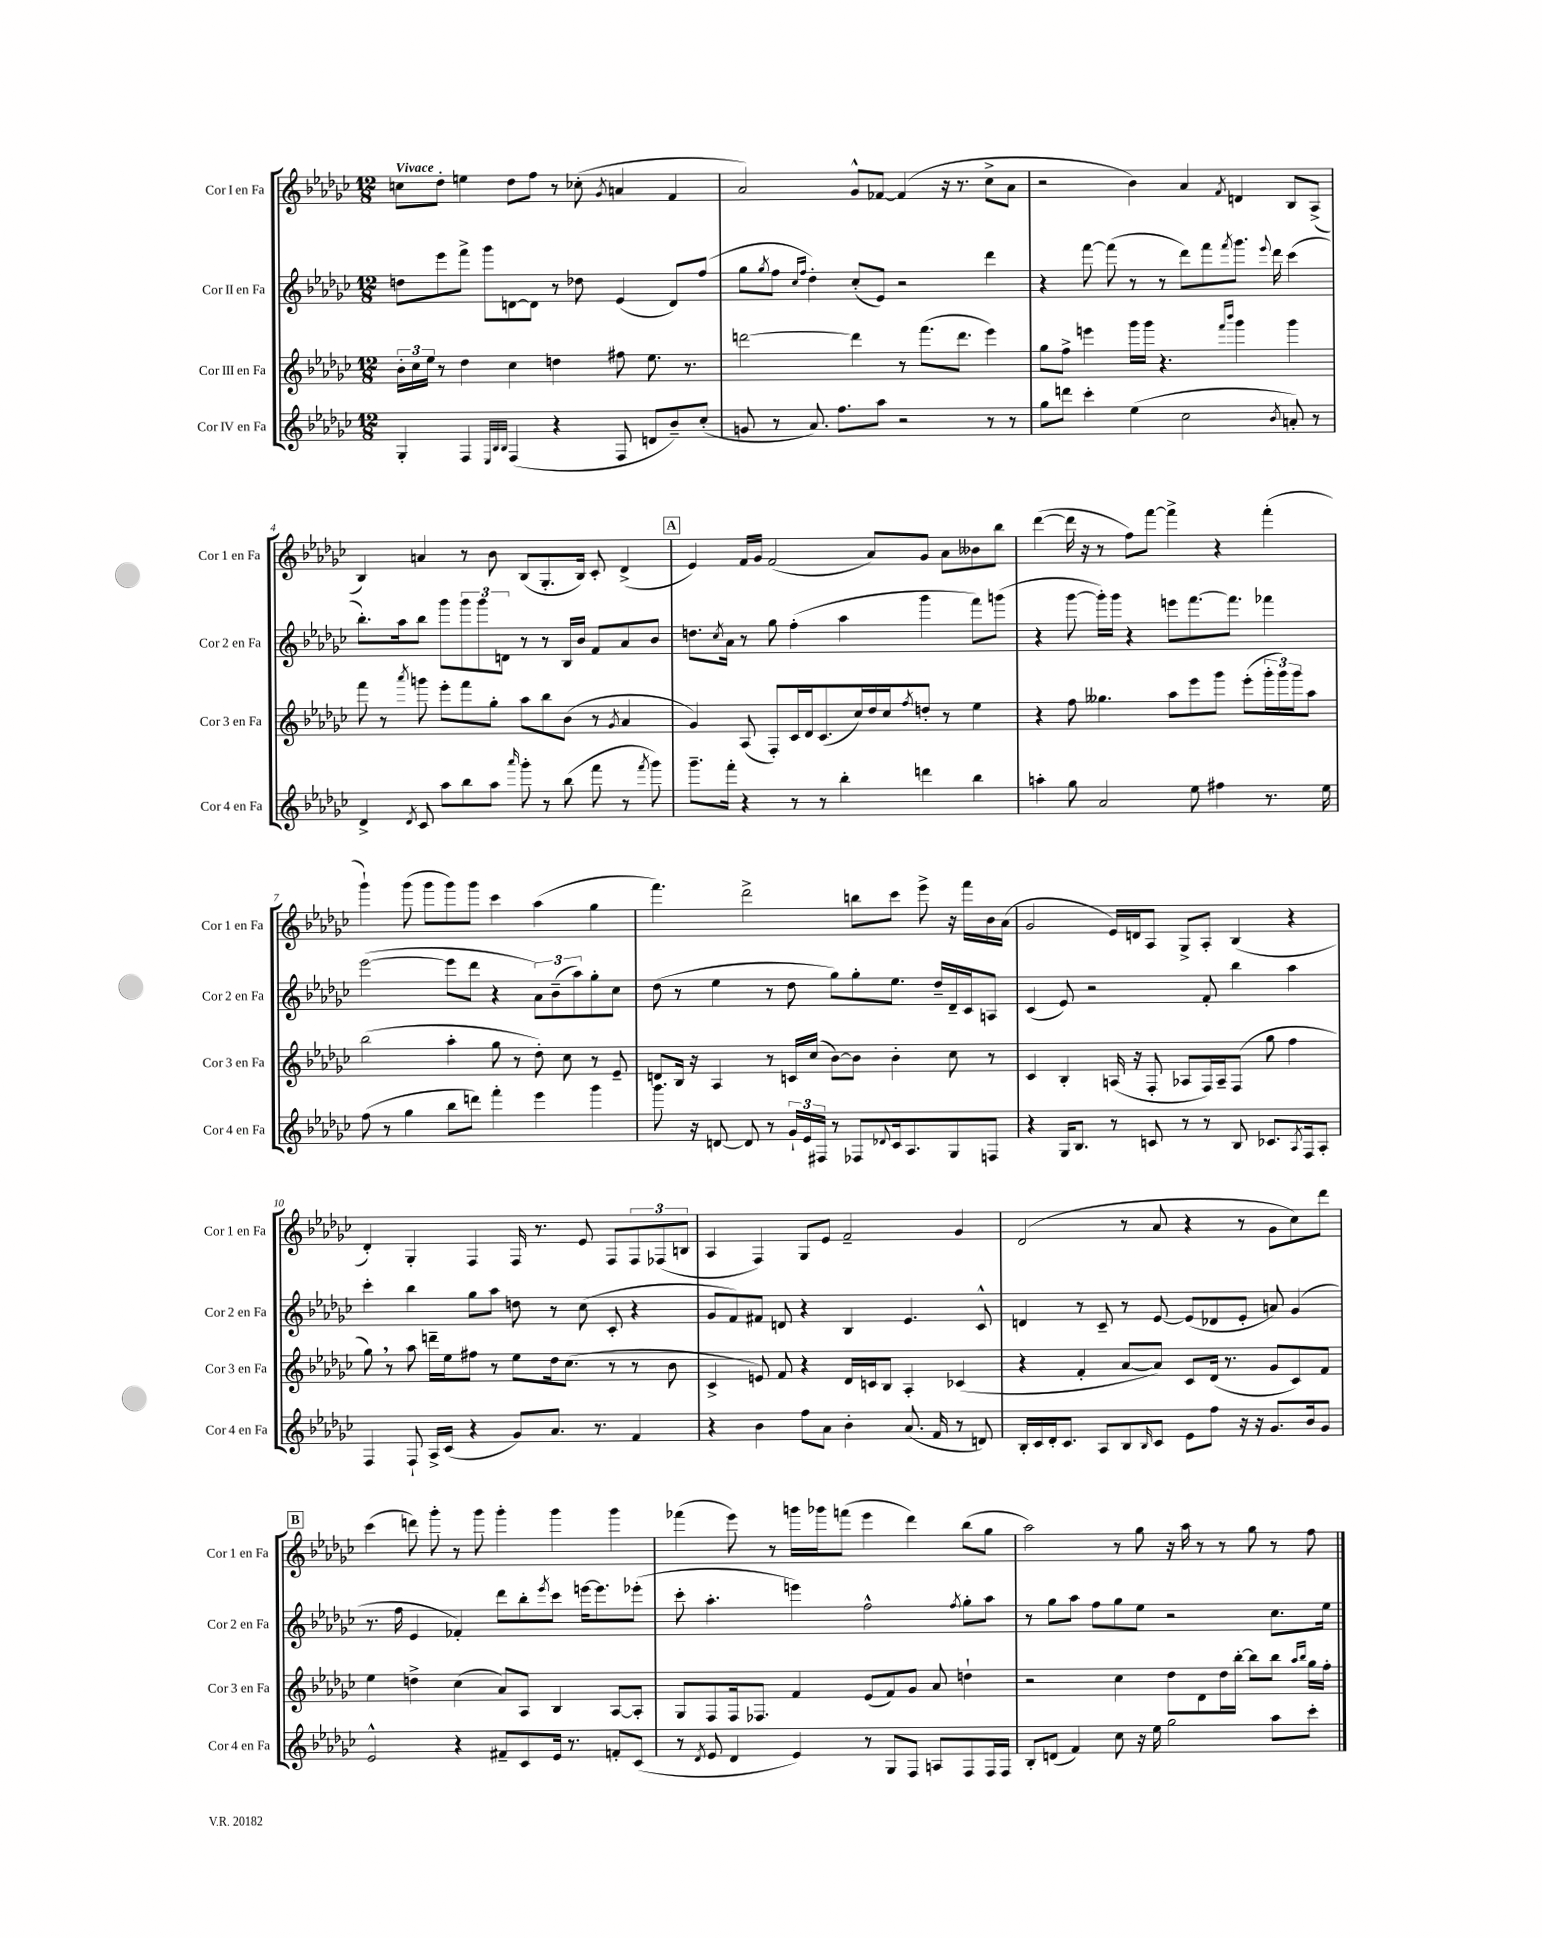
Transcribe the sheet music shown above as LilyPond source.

<<
\new StaffGroup <<
\new Staff = "s0" \with { instrumentName = "Cor I en Fa" shortInstrumentName = "Cor 1 en Fa" } {
    \clef treble \key ges \major \numericTimeSignature \time 12/8 \tempo "Vivace"
    c''8 des''8-. e''4 des''8 f''8 r8 ces''8-.( \acciaccatura { ges'8 } a'4 f'4 |
    aes'2) ges'8-^ fes'8~ fes'4( r16 r8. ces''8-> aes'8 |
    r2 bes'4) aes'4 \acciaccatura { f'8 } d'4 bes8 aes8->( |
    bes4) a'4 r8 bes'8 bes8( ges8.-. bes16) ces'8-. des'4->( |
    \mark \markup { \box "A" } ees'4) f'16 ges'16 f'2( aes'8) ges'8 aes'8 beses'8 bes''8 |
    des'''4~( des'''16 r16 r8 f''8) f'''8~ f'''4-> r4 f'''4-.( |
    ges'''4-!) ges'''8( ges'''8 ges'''8) ges'''8 ces'''4 aes''4( ges''4 |
    f'''4.) des'''2-> b''8 ces'''8 ees'''8-> r16 f'''16 bes'16 aes'16( |
    ges'2 ees'16) d'16 aes8 ges8-> aes8-. bes4( r4 |
    des'4-.) ges4-. f4 f16 r8. ees'8 f8 \tuplet 3/2 { f8 fes8( b8 } |
    aes4 f4) ges8 ees'8 f'2-- ges'4 |
    des'2( r8 aes'8 r4 r8 ges'8 ces''8) des'''8 |
    \mark \markup { \box "B" } ces'''4( d'''8) ges'''8-. r8 ges'''8 ges'''4-. ges'''4 ges'''4 |
    fes'''4( ees'''8) r8 g'''16 ges'''16 f'''8( ees'''4 des'''4) bes''8( ges''8 |
    aes''2) r8 ges''8 r16 aes''16 r8 r8 ges''8 r8 f''8 \bar "|." |
}
\new Staff = "s1" \with { instrumentName = "Cor II en Fa" shortInstrumentName = "Cor 2 en Fa" } {
    \clef treble \key ges \major \numericTimeSignature \time 12/8
    d''8 ees'''8 f'''8-> ges'''8 d'8~ d'8 r8 des''8 ees'4( d'8) f''8( |
    ges''8 \acciaccatura { ges''8 } f''8 \grace { ces''16 f''16 } des''4-.) ces''8-.( ees'8) r2 des'''4 |
    r4 f'''8~ f'''8( r8 r8 des'''8) f'''8 \acciaccatura { f'''8 } ges'''8. \appoggiatura { ees'''8 } des'''16 ces'''4( |
    bes''8.-.) aes''16 bes''8 ges'''8 \tuplet 3/2 { ges'''8 ges'''8 d'8 } r8 r8 bes16 bes'16 f'8 aes'8 bes'8 |
    \mark \markup { \box "A" } d''8. \acciaccatura { ces''8 } aes'16 r8 ges''8 f''4-.( aes''4 ges'''4 f'''8) g'''8( |
    r4 ges'''8~ ges'''16-.) ges'''16 r4 e'''8 f'''8.~ f'''8. fes'''4 |
    ees'''2~( ees'''8 des'''8 r4 \tuplet 3/2 { aes'8) bes'8--( aes''8) } ges''8-. ces''8 |
    des''8( r8 ees''4 r8 des''8 ges''8) ges''8-. ees''8. des''16-- des'16-- ces'16 a8 |
    ces'4( ees'8) r2 f'8-. bes''4 aes''4 |
    ces'''4-. bes''4 ges''8 aes''8 d''8 r8 ces''8( ces'8-. r4 |
    ges'8 f'8) fis'8 d'8 r4 bes4 ees'4. ces'8-^ |
    d'4 r8 ces'8-- r8 ees'8~ ees'8( des'8 ees'8-. a'8) ges'4( |
    \mark \markup { \box "B" } r8. f''16 ees'4 fes'4-.) des'''8 bes''8-. \acciaccatura { ees'''8 } ces'''8 e'''16~ e'''8. ees'''8-.( |
    ces'''8-. aes''4.-. e'''4) f''2-^ \acciaccatura { f''8 } ges''8-. aes''8 |
    r8 ges''8 aes''8 f''8 ges''8 ees''8 r2 ces''8. ees''16 \bar "|." |
}
\new Staff = "s2" \with { instrumentName = "Cor III en Fa" shortInstrumentName = "Cor 3 en Fa" } {
    \clef treble \key ges \major \numericTimeSignature \time 12/8
    \tuplet 3/2 { bes'16-. ces''16 ees''16 } r8 des''4 ces''4 d''4 fis''8 ees''8. r8. |
    d'''2~ d'''4 r8 f'''8.( d'''8. ees'''4) |
    ges''8 f''8-> e'''4 ges'''16 ges'''16 r4. \grace { f'''16 bes'''16 } ges'''4 ges'''4 |
    f'''8 r8 \acciaccatura { aes'''8 } g'''8 ees'''8-. f'''8 ges''8-. aes''8 bes''8 bes'8( r8 \acciaccatura { ges'8 } aes'4 |
    \mark \markup { \box "A" } ges'4) aes8( f8-.) ces'16 des'16 ces'8.( ces''16) des''16 ces''16 \acciaccatura { f''8 } d''8-. r8 ees''4 |
    r4 f''8 geses''4. aes''8 ees'''8 ges'''8 ees'''8-.( \tuplet 3/2 { ges'''16-. ges'''16) ges'''16 } aes''8 |
    bes''2( aes''4-. ges''8 r8 des''8-.) ces''8 r8 ees'8-- |
    d'8 bes16 r16 aes4 r8 c'16 ces''16( bes'8~) bes'8 bes'4-. ces''8 r8 |
    ces'4 bes4-. a16( r16 f8-. aes8 f16) aes16-- f8( ges''8 f''4 |
    ges''8) \breathe r8 aes''8 d'''16-- ees''16 fis''8 r8 ees''8 des''16 ces''8.( r8 r8 bes'8 |
    ces'4-> e'8) f'8 r4 des'16 c'16 bes8 aes4-. ces'4( |
    r4 f'4-. aes'8~ aes'8) ces'8 des'16( r8. ges'8 ces'8) f'8 |
    \mark \markup { \box "B" } ees''4 d''4-> ces''4( aes'8) aes8 bes4 aes8~ aes8-. |
    ges8 f8 f16 fes8. f'4 ees'8( f'8) ges'8 aes'8 d''4-! |
    r2 ces''4 des''8 des'8 des''16 bes''16~-. bes''8 bes''8 \grace { aes''16 bes''16 } ges''16 f''16-. \bar "|." |
}
\new Staff = "s3" \with { instrumentName = "Cor IV en Fa" shortInstrumentName = "Cor 4 en Fa" } {
    \clef treble \key ges \major \numericTimeSignature \time 12/8
    ges4-. f4 \grace { ees32 bes32 bes32 } f4( r4 f8 d'8 bes'8--) ces''8-.( |
    g'8 r8 aes'8.) f''8. aes''8 r2 r8 r8 |
    ges''8 d'''8 ces'''4-. ees''4( ces''2 \acciaccatura { bes'8 } a'8-.) r8 |
    des'4-> \acciaccatura { des'8 } ces'8 aes''8 bes''8 aes''8 \grace { aes'''16 } ges'''8-. r8 bes''8( f'''8 r8 \acciaccatura { f'''8 } ges'''8) |
    \mark \markup { \box "A" } ges'''8.-- f'''16-. r4 r8 r8 bes''4-. d'''4 bes''4 |
    a''4-. ges''8 aes'2 ees''8 fis''4 r8. ees''16 |
    f''8( r8 ges''4 bes''8 d'''8) f'''4-. ees'''4 ges'''4 |
    ges'''8. r16 d'8~ d'8 r8 \tuplet 3/2 { ges'16-! ees'16 fis16 } r8 fes8 \appoggiatura { des'8 } ces'16 aes8. ges8 f8 |
    r4 ges16 bes8. r8 c'8 r8 r8 bes8 ces'8. \acciaccatura { aes8 } f16 aes8-. |
    f4 f8-! aes16-> ces'16( r4 ges'8) aes'8. r8. f'4 |
    r4 bes'4 f''8 aes'8 bes'4-. aes'8.( f'16 r8 d'8) |
    bes16-. ces'16 des'16-. ces'8. aes8 bes8 \grace { bes16 } ces'8 ees'8 f''8 r16 r16 ges'8. bes'16 ges'8 |
    \mark \markup { \box "B" } ees'2-^ r4 fis'8-- ces'8 ees'16 r8. f'8-. ces'8( |
    r8 \acciaccatura { des'8 } ees'8 des'4 ees'4) r8 ges8 f8 a8 f8 f16 f16 |
    bes8-. d'8( f'4) ces''8 r16 ees''16 ges''2 aes''8 ces'''8-. \bar "|." |
}
>>
>>
